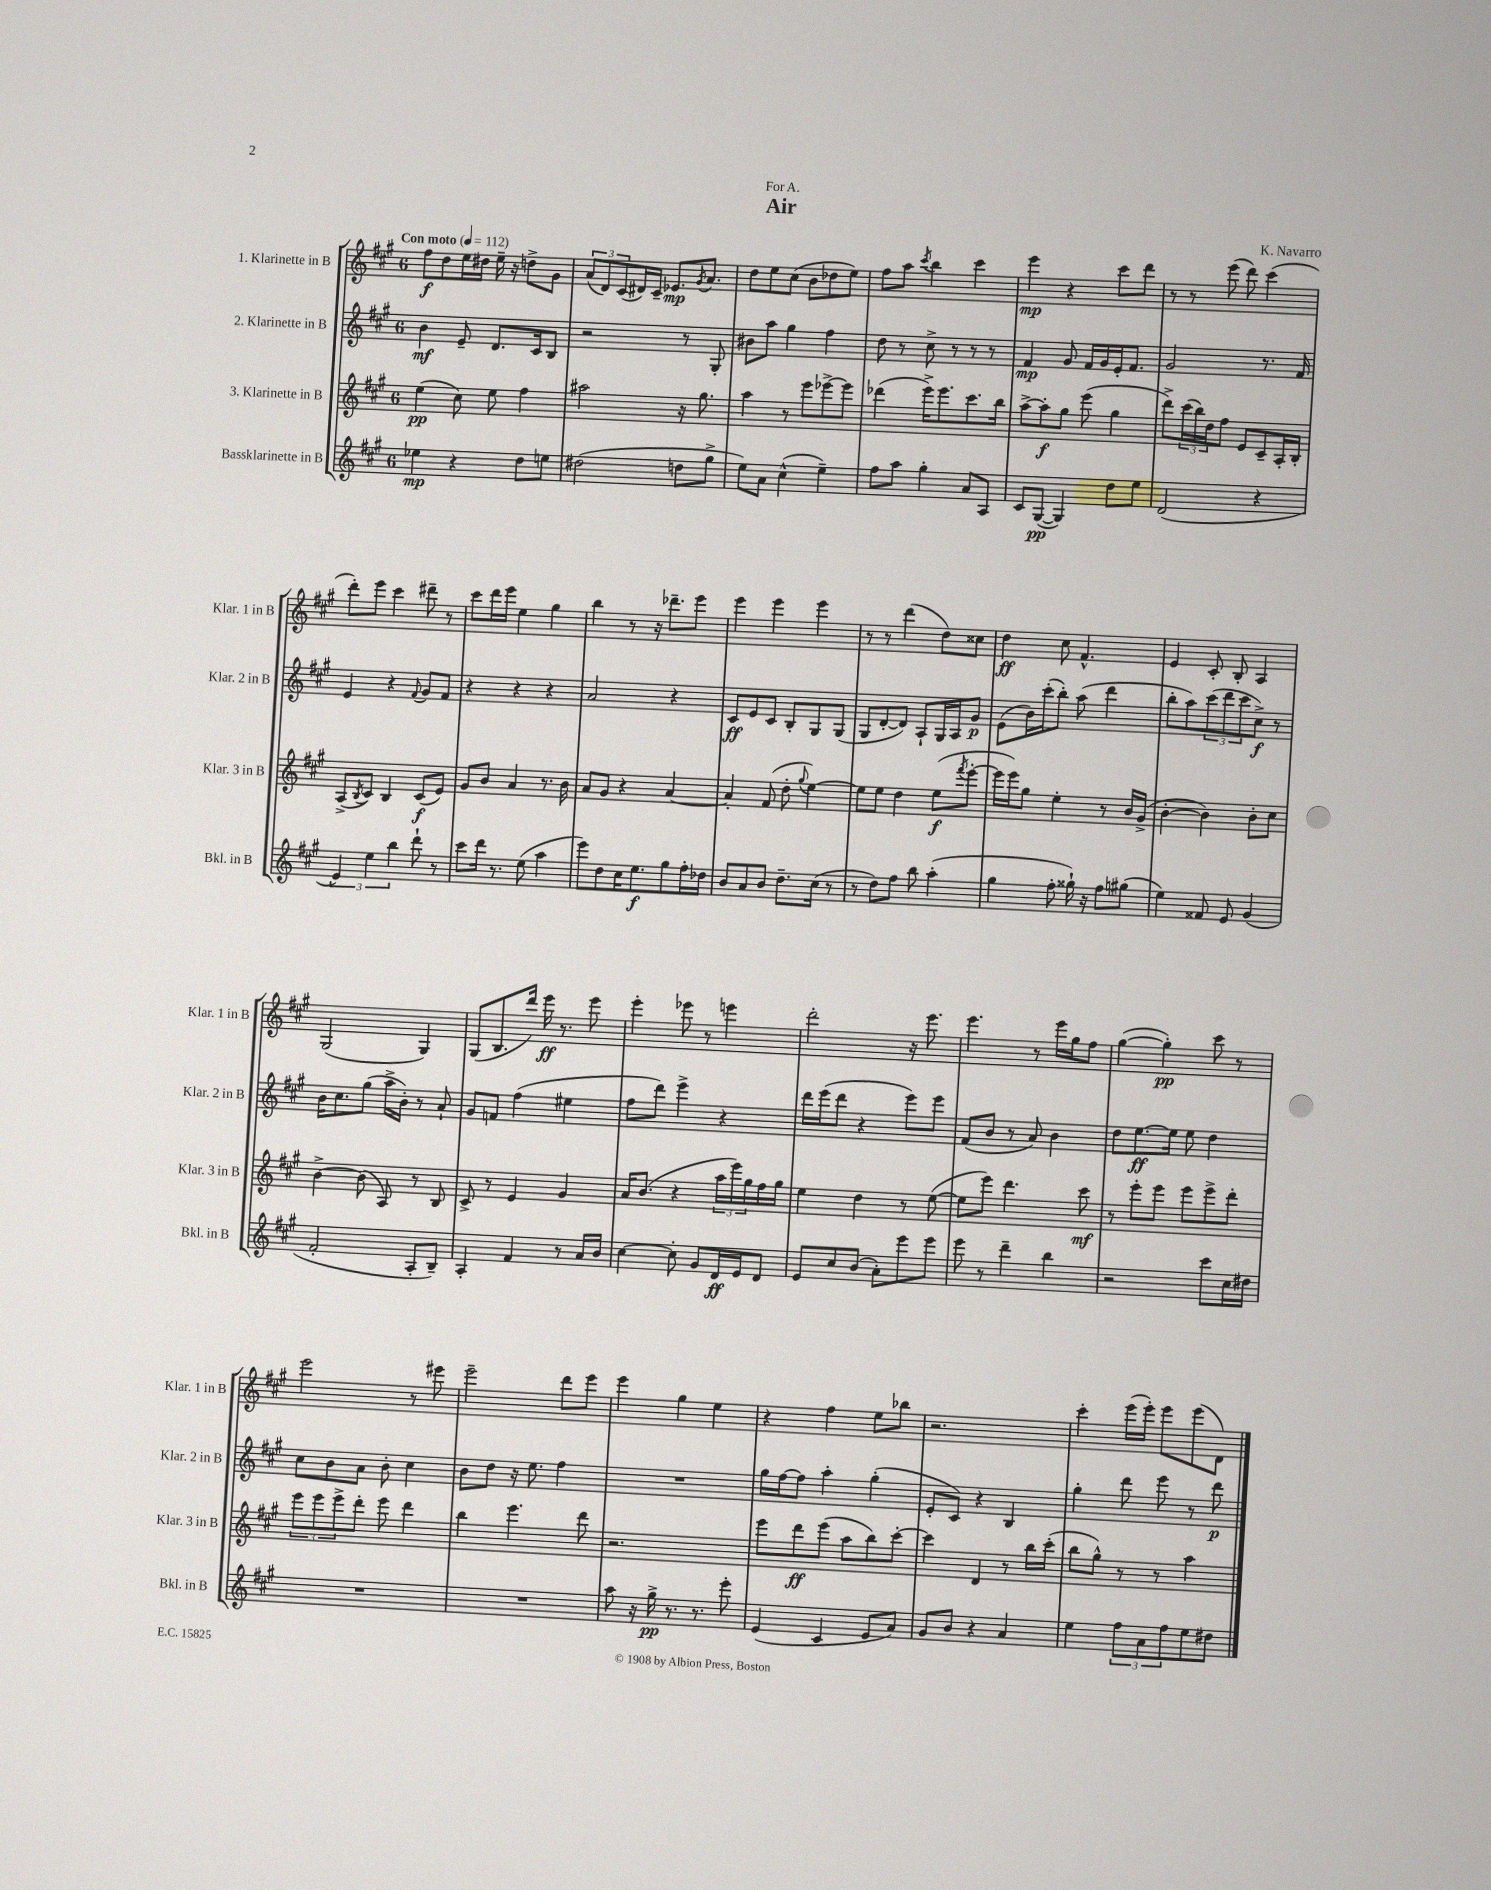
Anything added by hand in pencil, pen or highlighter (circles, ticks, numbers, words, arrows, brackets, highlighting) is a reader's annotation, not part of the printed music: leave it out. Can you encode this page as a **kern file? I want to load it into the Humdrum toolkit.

**kern	**dynam	**kern	**dynam	**kern	**dynam	**kern	**dynam
*part4	*part4	*part3	*part3	*part2	*part2	*part1	*part1
*staff4	*staff4	*staff3	*staff3	*staff2	*staff2	*staff1	*staff1
*I"Bassklarinette in B	*	*I"3. Klarinette in B	*	*I"2. Klarinette in B	*	*I"1. Klarinette in B	*
*I'Bkl. in B	*	*I'Klar. 3 in B	*	*I'Klar. 2 in B	*	*I'Klar. 1 in B	*
*clefG2	*	*clefG2	*	*clefG2	*	*clefG2	*
*k[f#c#g#]	*	*k[f#c#g#]	*	*k[f#c#g#]	*	*k[f#c#g#]	*
*M6/8	*	*M6/8	*	*M6/8	*	*M6/8	*
*MM112	*	*MM112	*	*MM112	*	*MM112	*
=1	=1	=1	=1	=1	=1	=1	=1
!	!	!	!	!	!	!LO:TX:a:B:t=Con moto	!
4ee-X\	mp	(4ee\	pp	4b\	mf	8ff#\L	f
.	.	.	.	.	.	8dd\	.
4r	.	8cc#\)	.	8e~/	.	16ee\L	.
.	.	.	.	.	.	16dd#X\JJ	.
.	.	8ee\	.	8.d/L	.	16ee~\	.
.	.	.	.	.	.	16r	.
8dd\L	.	4ff#\	.	.	.	8ddn^\L	.
.	.	.	.	16c#/k	.	.	.
8een\J	.	.	.	8B/J	.	8g#\J	.
=2	=2	=2	=2	=2	=2	=2	=2
(2dd#X\	.	2aa#X\	.	2r	.	(12a/L	.
.	.	.	.	.	.	12d/)	.
.	.	.	.	.	.	(12c#/	.
.	.	.	.	.	.	16d#X/L)	.
.	.	.	.	.	.	16c#~/JJ	.
.	.	.	.	.	.	8.e-X/L	mp
8ddn\L	.	16r	.	8r	.	.	.
.	.	.	.	.	.	8qg#/	.
.	.	8.gg#\	.	.	.	8.a/J	.
8gg#^\J	.	.	.	8G#'/	.	.	.
=3	=3	=3	=3	=3	=3	=3	=3
8ee\L)	.	4aa\	.	8b#X\L	.	8dd\L	.
8a\J	.	.	.	8aa\J	.	8ee\	.
(4cc#^^\	.	8r	.	4gg#\	.	(8cc#\J	.
.	.	8eee\L	.	.	.	8b\L	.
4ee~\)	.	[8eee-X^\	.	4ff#\	.	8dd-X\	.
.	.	8eee-\J]	.	.	.	8ee\J)	.
=4	=4	=4	=4	=4	=4	=4	=4
8ff#\L	.	(4ddd-X\	.	8dd\	.	8ff#\L	.
8aa\J	.	.	.	8r	.	8aa\J	.
.	.	.	.	.	.	8qccc#/	.
4gg#'\	.	16eee^\KL)	.	8cc#^\	.	4bb\	.
.	.	8.eee\	.	.	.	.	.
.	.	.	.	8r	.	.	.
8a/L	.	8.ccc#\	.	8r	.	4ccc#\	.
8A/J	.	.	.	8r	.	.	.
.	.	16bb\Jk	.	.	.	.	.
=5	=5	=5	=5	=5	=5	=5	=5
8c#/L	.	[8aa^\L	.	4f#/	mp	4eee\	mp
([8G#/J	pp	8aa'\]	f	.	.	.	.
4G#/])	.	8gg#\J	.	8g#/	.	4r	.
.	.	(8eee\	.	16f#/LL	.	.	.
.	.	.	.	16g#/	.	.	.
8dd\L	.	4gg#\	.	16e'/J	.	8ccc#\L	.
.	.	.	.	8.f#/J	.	.	.
8ee\J	.	.	.	.	.	8ddd\J	.
=6	=6	=6	=6	=6	=6	=6	=6
(2d/	.	8ddd^\L)	.	2g#/	.	8r	.
.	.	(24ccc#\L	.	.	.	8r	.
.	.	24bb\)	.	.	.	.	.
.	.	24dd\J	.	.	.	.	.
.	.	8ff#\J	.	.	.	(8eee\	.
.	.	8e/L	.	.	.	8ddd\)	.
4r	.	8c#~/	.	8.r	.	(4ccc#\	.
.	.	16A'/L	.	.	.	.	.
.	.	16B'/JJ	.	16f#/	.	.	.
!!LO:LB:g=z
=7	=7	=7	=7	=7	=7	=7	=7
6e/)	.	(8A^/L	.	4e/	.	8ddd'\L)	.
.	.	8qB/	.	.	.	.	.
.	.	8c#/J)	.	.	.	8eee\J	.
6ee\	.	.	.	.	.	.	.
.	.	4B/	.	4r	.	4ccc#\	.
6bb\	.	.	.	.	.	.	.
.	.	.	.	8qqf#/	.	.	.
8ddd`\	.	(8c#/L	f	8g#/L	.	8ddd#X~\	.
8r	.	8e/J)	.	8f#/J	.	8r	.
=8	=8	=8	=8	=8	=8	=8	=8
8ccc#\L	.	8g#/L	.	4r	.	8ccc#\L	.
16ddd\Jk	.	8b/J	.	.	.	16ddd\L	.
8.r	.	.	.	.	.	16eee\JJ	.
.	.	4a/	.	4r	.	4ee\	.
(8ee\	.	.	.	.	.	.	.
4aa\	.	8.r	.	4r	.	4gg#\	.
.	.	16b\	.	.	.	.	.
=9	=9	=9	=9	=9	=9	=9	=9
8eee\L)	.	8a/L	.	2a/	.	4bb\	.
8dd\	.	8g#/J	.	.	.	.	.
16cc#\K	.	4r	.	.	.	8r	.
8.ee\	f	.	.	.	.	.	.
.	.	.	.	.	.	16r	.
.	.	.	.	.	.	8.ddd-X~\L	.
8gg#\	.	[4a/	.	4r	.	.	.
16ff#'\L	.	.	.	.	.	8eee\J	.
16dd-X\JJ	.	.	.	.	.	.	.
=10	=10	=10	=10	=10	=10	=10	=10
8b/L	.	4a'/]	.	8c#/L	ff	4eee\	.
8a/	.	.	.	8e/	.	.	.
8b/J	.	(8f#/	.	8c#/J	.	4eee\	.
8.dd~\L	.	8dd'\	.	8B'/L	.	.	.
.	.	8qqgg#/	.	.	.	.	.
.	.	[4ee\)	.	8G#/	.	4eee\	.
(16cc#\Jk	.	.	.	.	.	.	.
8r	.	.	.	(8G#/J	.	.	.
=11	=11	=11	=11	=11	=11	=11	=11
8r	.	8ee\L]	.	8G#/L	.	8r	.
8dd\L)	.	8ee\J	.	[8d'/	.	8r	.
8ff#\J	.	4dd\	.	8d/J])	.	(4ddd\	.
8bb\	.	.	.	8A`/L	.	.	.
(4aa'\	.	(8ee\L	f	16G#/L	.	8dd\L)	.
.	.	.	.	16A/J	.	.	.
.	.	8qfff#/	.	.	.	.	.
.	.	[8eee'\J	.	8g#/J	p	8cc##X\J	.
=12	=12	=12	=12	=12	=12	=12	=12
4gg#\	.	16eee\LL]	.	(8e\L	.	4dd\	ff
.	.	16eee\J)	.	.	.	.	.
.	.	8gg#\J	.	16b\L)	.	.	.
.	.	.	.	(16ccc#'\J	.	.	.
8ff#'\	.	4ee'\	.	8bb'\J)	.	8cc#\	.
16gg##X`\)	.	.	.	(8aa\	.	4.f#^^/	.
16r	.	.	.	.	.	.	.
8ff#\L	.	8r	.	4ddd\	.	.	.
(8gg#X\J	.	16b/LL	.	.	.	.	.
.	.	(16g#^/JJ	.	.	.	.	.
=13	=13	=13	=13	=13	=13	=13	=13
4ee\)	.	[4b'\	.	8bb'\L	.	4e/	.
.	.	.	.	8aa\)	.	.	.
8f##X/	.	4b\])	.	(12ccc#\	.	8c#'/	.
.	.	.	.	12ddd\	.	.	.
8e/	.	.	.	.	.	8B'/	.
.	.	.	.	12ccc#\	.	.	.
(4g#/	.	8b'\L	.	8cc#^\J)	f	4A/	.
.	.	8cc#\J	.	8r	.	.	.
!!LO:LB:g=z
=14	=14	=14	=14	=14	=14	=14	=14
2f#'/	.	[4b^\	.	16b\KL	.	(2G#/	.
.	.	.	.	8.cc#\	.	.	.
.	.	(8b\]	.	(8gg#\J	.	.	.
.	.	8A/)	.	16aa^\LL	.	.	.
.	.	.	.	16b'\JJ)	.	.	.
8A'/L	.	8r	.	8r	.	4G#/)	.
8B~/J)	.	8B/	.	8a`/	.	.	.
=15	=15	=15	=15	=15	=15	=15	=15
4A'/	.	8c#^/	.	8g#/L	.	(8G#/L	.
.	.	8r	.	8fn/J	.	8.B/	.
4f#/	.	4e/	.	(4ff#\	.	.	.
.	.	.	.	.	.	16ddd/Jk)	.
.	.	.	.	.	.	16eee\	ff
.	.	.	.	.	.	8.r	.
8r	.	4g#/	.	4ee#X\	.	.	.
16a/LL	.	.	.	.	.	8eee\	.
16b/JJ	.	.	.	.	.	.	.
=16	=16	=16	=16	=16	=16	=16	=16
[4cc#\	.	16a/KL	.	8ff#\L	.	4eee'\	.
.	.	(8.b/J	.	.	.	.	.
.	.	.	.	8ddd\J)	.	.	.
8cc#'\]	.	4r	.	4eee^\	.	8eee-X\	.
8g#/L	.	.	.	.	.	8r	.
16d/L	ff	24aa\LL	.	4r	.	4eeen\	.
.	.	24eee\)	.	.	.	.	.
16e/J	.	.	.	.	.	.	.
.	.	24gg#\	.	.	.	.	.
8d/J	.	16ff#\	.	.	.	.	.
.	.	16gg#\JJ	.	.	.	.	.
=17	=17	=17	=17	=17	=17	=17	=17
8e/L	.	4ee\	.	16ddd\LL	.	2ddd'\	.
.	.	.	.	(16eee\J	.	.	.
8cc#/	.	.	.	8ddd\J	.	.	.
(8b/J	.	4dd\	.	4r	.	.	.
8a'\L)	.	.	.	.	.	.	.
8eee\	.	8r	.	8eee\L)	.	16r	.
.	.	.	.	.	.	8.eee\	.
8eee\J	.	([8ee\	.	8eee\J	.	.	.
=18	=18	=18	=18	=18	=18	=18	=18
8eee\	.	8ee\L]	.	(8f#/L	.	4.eee\	.
8r	.	8eee\J)	.	8b/J	.	.	.
4ddd~\	.	4.ddd\	.	8r	.	.	.
.	.	.	.	8a/)	.	8r	.
4bb\	.	.	.	4b\	.	16eee\LL	.
.	.	.	.	.	.	16gg#\J	.
.	.	8ccc#\	mf	.	.	8ff#\J	.
=19	=19	=19	=19	=19	=19	=19	=19
2r	.	8r	.	8dd\L	.	([4gg#\	.
.	.	8eee'\L	.	[8.ee\	ff	.	.
.	.	8eee\J	.	.	.	4gg#'\])	pp
.	.	.	.	16ee\Jk]	.	.	.
.	.	8eee\L	.	8ee\	.	.	.
8ccc#\L	.	8eee^\	.	4dd\	.	8ccc#\	.
16cc#\L	.	8ddd'\J	.	.	.	8r	.
16dd#X\JJ	.	.	.	.	.	.	.
!!LO:LB:g=z
=20	=20	=20	=20	=20	=20	=20	=20
2.r	.	12eee\L	.	8cc#\L	.	2eee\	.
.	.	12eee\	.	.	.	.	.
.	.	.	.	8b\	.	.	.
.	.	12eee^\	.	.	.	.	.
.	.	8ddd'\J	.	8a\J	.	.	.
.	.	8eee\	.	8b'\	.	.	.
.	.	4ddd\	.	4cc#\	.	8r	.
.	.	.	.	.	.	8eee#X\	.
=21	=21	=21	=21	=21	=21	=21	=21
2.r	.	4bb\	.	8b\L	.	2eee~\	.
.	.	.	.	8dd\J	.	.	.
.	.	4.eee\	.	16r	.	.	.
.	.	.	.	8.ee\	.	.	.
.	.	.	.	4ff#\	.	8ddd\L	.
.	.	8ddd\	.	.	.	8eee\J	.
=22	=22	=22	=22	=22	=22	=22	=22
8aa\	.	2.r	.	2.r	.	4eee\	.
16r	.	.	.	.	.	.	.
16gg#^\	pp	.	.	.	.	.	.
8.r	.	.	.	.	.	4gg#\	.
8.r	.	.	.	.	.	.	.
.	.	.	.	.	.	4ee\	.
8eee'\	.	.	.	.	.	.	.
=23	=23	=23	=23	=23	=23	=23	=23
(4e/	.	8eee\L	.	16gg#\LL	.	4r	.
.	.	.	.	[16ff#\J	.	.	.
.	.	8ddd\	ff	8ff#\J]	.	.	.
4c#/	.	(8eee\J	.	4aa'\	.	4ff#\	.
.	.	8aa\L	.	.	.	.	.
8e/L	.	8bb\)	.	(4gg#'\	.	8ee\L	.
8a/J)	.	[8ccc#'\J	.	.	.	8bb-X\J	.
=24	=24	=24	=24	=24	=24	=24	=24
8g#/L	.	4ccc#\]	.	8e'/L	.	2.r	.
8b/J	.	.	.	8c#/J)	.	.	.
4r	.	4d/	.	4r	.	.	.
4a/	.	8r	.	4B/	.	.	.
.	.	16bb\LL	.	.	.	.	.
.	.	(16ccc#'\JJ	.	.	.	.	.
=25	=25	=25	=25	=25	=25	=25	=25
4ee\	.	8bb\L	.	4gg#'\	.	4ccc#'\	.
.	.	8gg#^^\J)	.	.	.	.	.
12ff#\L	.	8r	.	8ddd\	.	(16eee\LL	.
.	.	.	.	.	.	16eee'\JJ)	.
12a\	.	.	.	.	.	.	.
.	.	8r	.	8eee\	.	8eee\L	.
12ff#\	.	.	.	.	.	.	.
8ee\	.	4aa\	.	8r	.	(8eee\	.
8dd#X\J	.	.	.	8ddd\	p	8d\J)	.
==	==	==	==	==	==	==	==
*-	*-	*-	*-	*-	*-	*-	*-
